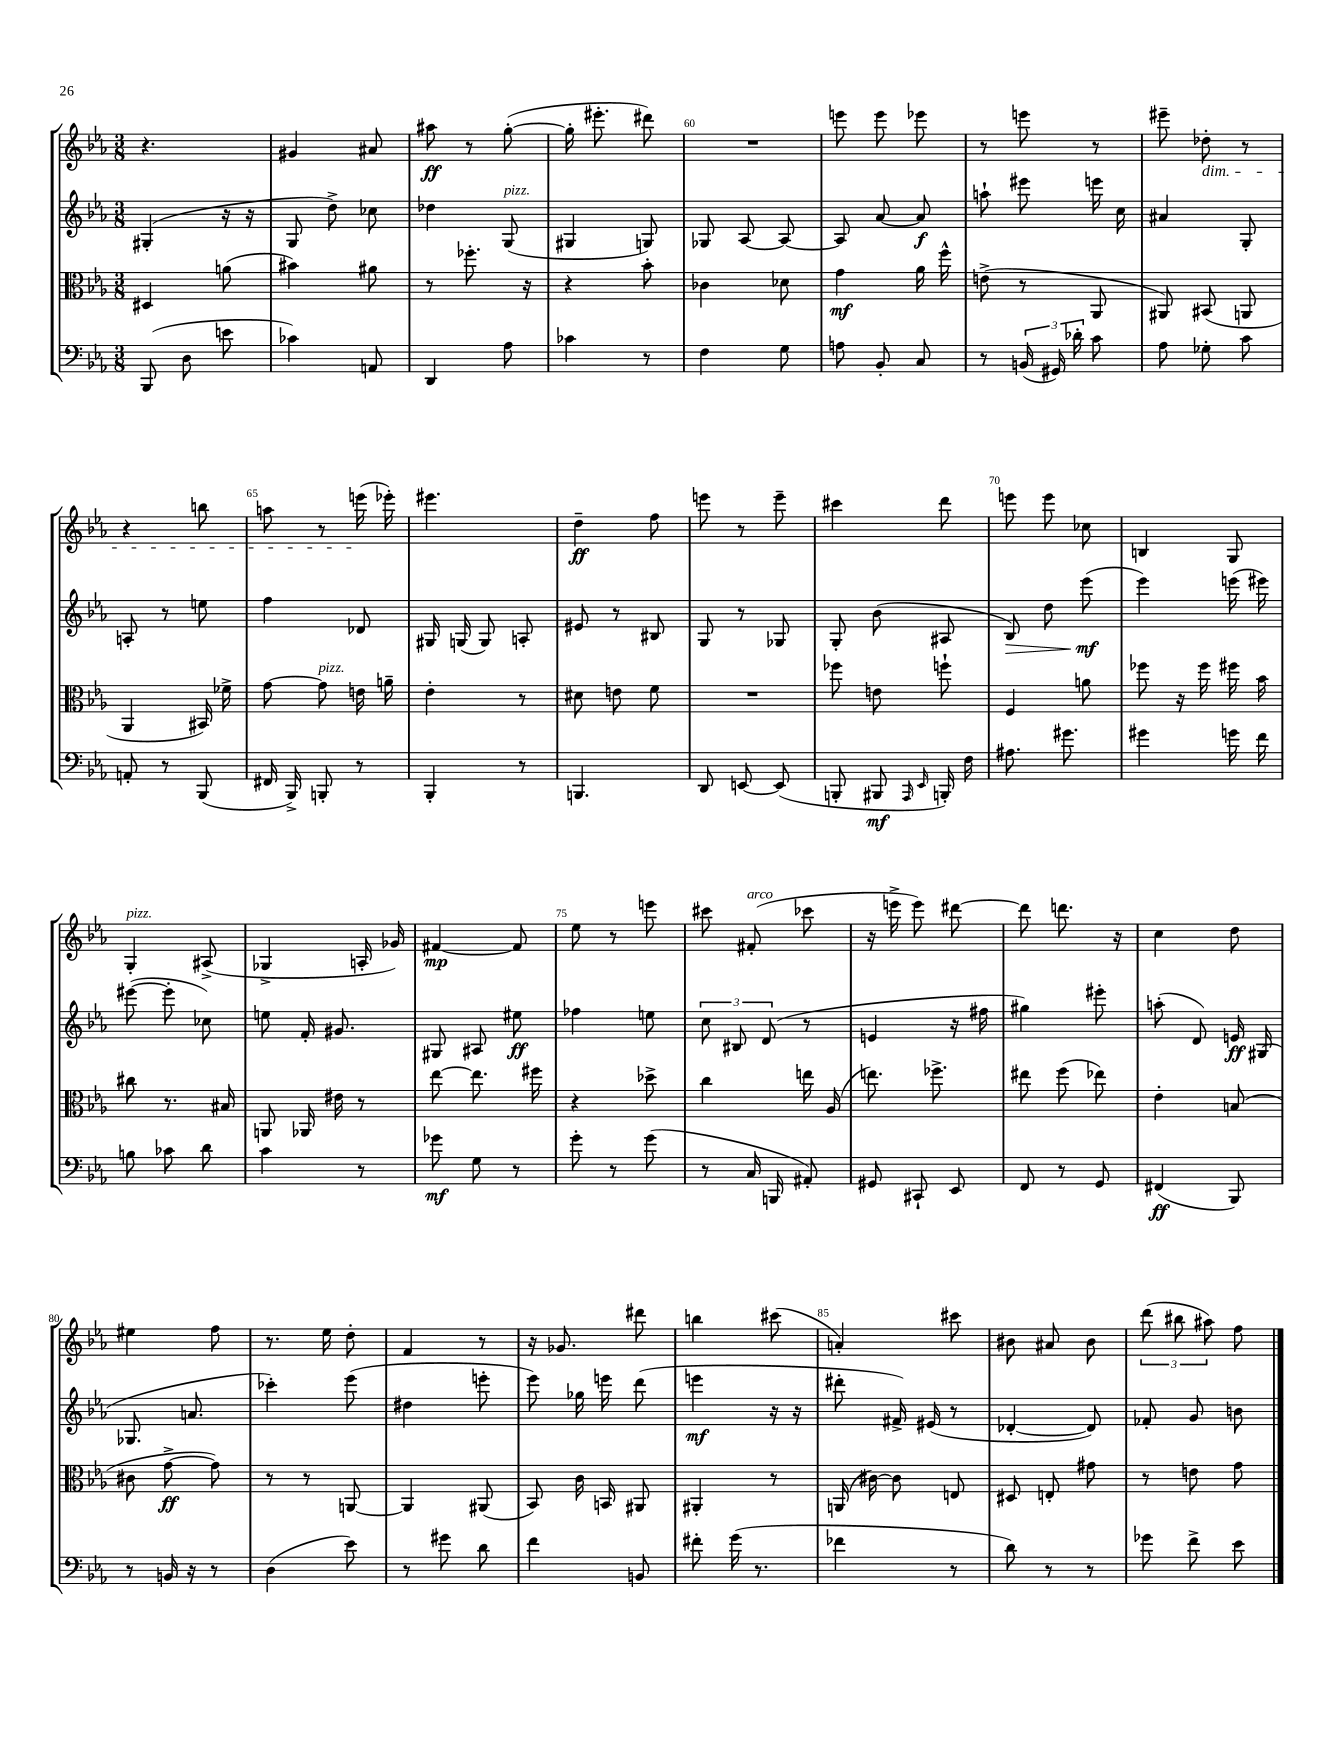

**kern	**kern	**kern	**kern
*staff4	*staff3	*staff2	*staff1
*clefF4	*clefC3	*clefG2	*clefG2
*k[b-e-a-]	*k[b-e-a-]	*k[b-e-a-]	*k[b-e-a-]
*M3/8	*M3/8	*M3/8	*M3/8
(8BBB-/	4D#/	(4G#'/	4.r
8D\	.	.	.
8e\	(8a\	16r	.
.	.	16r	.
=	=	=	=
4c-\)	4b#\)	8G/	4g#/
.	.	8dd^\)	.
8AA/	8a#\	8cc-\	8a#/
=	=	=	=
4DD/	8r	4dd-\	8aa#\
.	8.ff-'\	.	8r
8A-\	.	(8G/	([8gg'\
.	16r	.	.
=	=	=	=
4c-\	4r	4G#/	16gg'\]
.	.	.	8.eee#'\
8r	8b-'\	8G/)	8ddd#\)
=	=	=	=
4F\	4c-\	8G-/	4.r
.	.	[8A-/	.
8G\	8d-\	8A-/_	.
=	=	=	=
8A\	4g\	8A-/]	8eee\
8BB-'/	.	[8a-/	8eee\
8C/	16a-\	8a-/]	8eee-\
.	16ff^^\	.	.
=	=	=	=
8r	(8e^\	8aa`\	8r
(24BB/	8r	8eee#\	8eee\
24GG#/)	.	.	.
24d-'\	.	.	.
8c\	8AA-/	16eee\	8r
.	.	16cc\	.
=	=	=	=
8A-\	8AA#/)	4a#/	8eee#~\
8G-'\	(8BB#/	.	8dd-'\
8c\	8AA/	8G'/	8r
=	=	=	=
8AA'/	4AA-/	8A'/	4r
8r	.	8r	.
(8BBB-/	16BB#/)	8ee\	8bb\
.	16f-^\	.	.
=	=	=	=
16FF#/	[8g\	4ff\	8aa\
16BBB-^/)	.	.	.
8BBB'/	8g\]	.	8r
8r	16e\	8d-/	(16eee\
.	16a~\	.	16eee-'\)
=	=	=	=
4BBB-'/	4e-'\	16G#/	4.eee#\
.	.	(16G/	.
.	.	8G/)	.
8r	8r	8A'/	.
=	=	=	=
4.BBB/	8d#\	8e#/	4dd~\
.	8e\	8r	.
.	8f\	8B#/	8ff\
=	=	=	=
8DD/	4.r	8G/	8eee\
[8EE/	.	8r	8r
(8EE/]	.	8G-/	8eee~\
=	=	=	=
8BBB'/	8ff-\	8G'/	4ccc#\
8BBB#/	8e\	(8b-\	.
16qqAAA-/	.	.	.
16qqEE-/	.	.	.
16BBB'/)	8ff`\	8A#/	8ddd\
16F\	.	.	.
=	=	=	=
8.A#\	4F/	8B-/)	8eee\
.	.	8dd\	8eee\
8.g#\	.	.	.
.	8a\	(8eee-\	8cc-\
=	=	=	=
4g#\	8ff-\	4eee-\)	4B/
.	16r	.	.
.	16ff-\	.	.
16g\	16ff#\	(16eee\	8G/
16f\	16b-\	16eee#\)	.
=	=	=	=
8B\	8cc#\	([8eee#\	4G'/
8c-\	8.r	8eee#'\]	.
8d\	.	8cc-\)	(8A#^/
.	16B#/	.	.
=	=	=	=
4c\	8AA/	8ee\	4G-^/
.	16AA-/	16f'/	.
.	16e#\	8.g#/	.
8r	8r	.	16A'/
.	.	.	16g-/)
=	=	=	=
8g-\	[8ee-\	8G#/	[4f#/
8G\	8.ee-\]	8A#/	.
8r	.	8ee#\	8f#/]
.	16ff#\	.	.
=	=	=	=
8g'\	4r	4ff-\	8ee-\
8r	.	.	8r
(8g\	8dd-^\	8ee\	8eee\
=	=	=	=
8r	4cc\	12cc\	8ccc#\
.	.	12B#/	.
16C/	.	.	(8f#'/
.	.	(12d/	.
16BBB/	.	.	.
8AA#'/)	16ee\	8r	8ccc-\
.	(16A-/	.	.
=	=	=	=
8GG#/	8.ee\)	4e/	16r
.	.	.	16eee^\
8CC#`/	.	.	8eee\)
.	8.ff-^\	.	.
8EE-/	.	16r	[8ddd#\
.	.	16ff#\	.
=	=	=	=
8FF/	8ee#\	4gg#\)	8ddd#\]
8r	(8ff\	.	8.ddd\
8GG/	8ee-\)	8eee#'\	.
.	.	.	16r
=	=	=	=
(4FF#/	4e-'\	(8aa'\	4cc\
.	.	8d/)	.
8BBB-/)	(8B/	16e/	8dd\
.	.	(16G#/	.
=	=	=	=
8r	8c#\	8.G-/	4ee#\
16BB/	[8g^\	.	.
16r	.	8.a/	.
8r	8g\])	.	8ff\
=	=	=	=
(4D\	8r	4ccc-'\)	8.r
.	8r	.	.
.	.	.	16ee-\
8e-\)	[8AA/	(8eee-\	8dd'\
=	=	=	=
8r	4AA/]	4dd#\	4f/
8g#\	.	.	.
8d\	(8AA#/	8eee'\	8r
=	=	=	=
4f\	8BB-/)	8eee-\)	16r
.	.	.	8.g-/
.	16c\	16gg-\	.
.	16BB/	16eee\	.
8BB/	8AA#/	(8ddd\	8ddd#\
=	=	=	=
8f#'\	4AA#'/	4eee\	4bb\
(16g\	.	.	.
8.r	.	.	.
.	8r	16r	(8ccc#\
.	.	16r	.
=	=	=	=
4f-\	(16AA/	8ddd#'\	4a'/)
.	[16c#\)	.	.
.	8c#\]	16f#^/)	.
.	.	(16e#/	.
8r	8E/	8r	8ccc#\
=	=	=	=
8d\)	8D#/	[4d-'/	8b#\
8r	8E'/	.	8a#/
8r	8g#\	8d-/])	8b#\
=	=	=	=
8g-\	8r	8f-'/	(12ddd\
.	.	.	12bb#\
8f^\	8e\	8g/	.
.	.	.	12aa#\)
8e-\	8g\	8b\	8ff\
==	==	==	==
*-	*-	*-	*-
